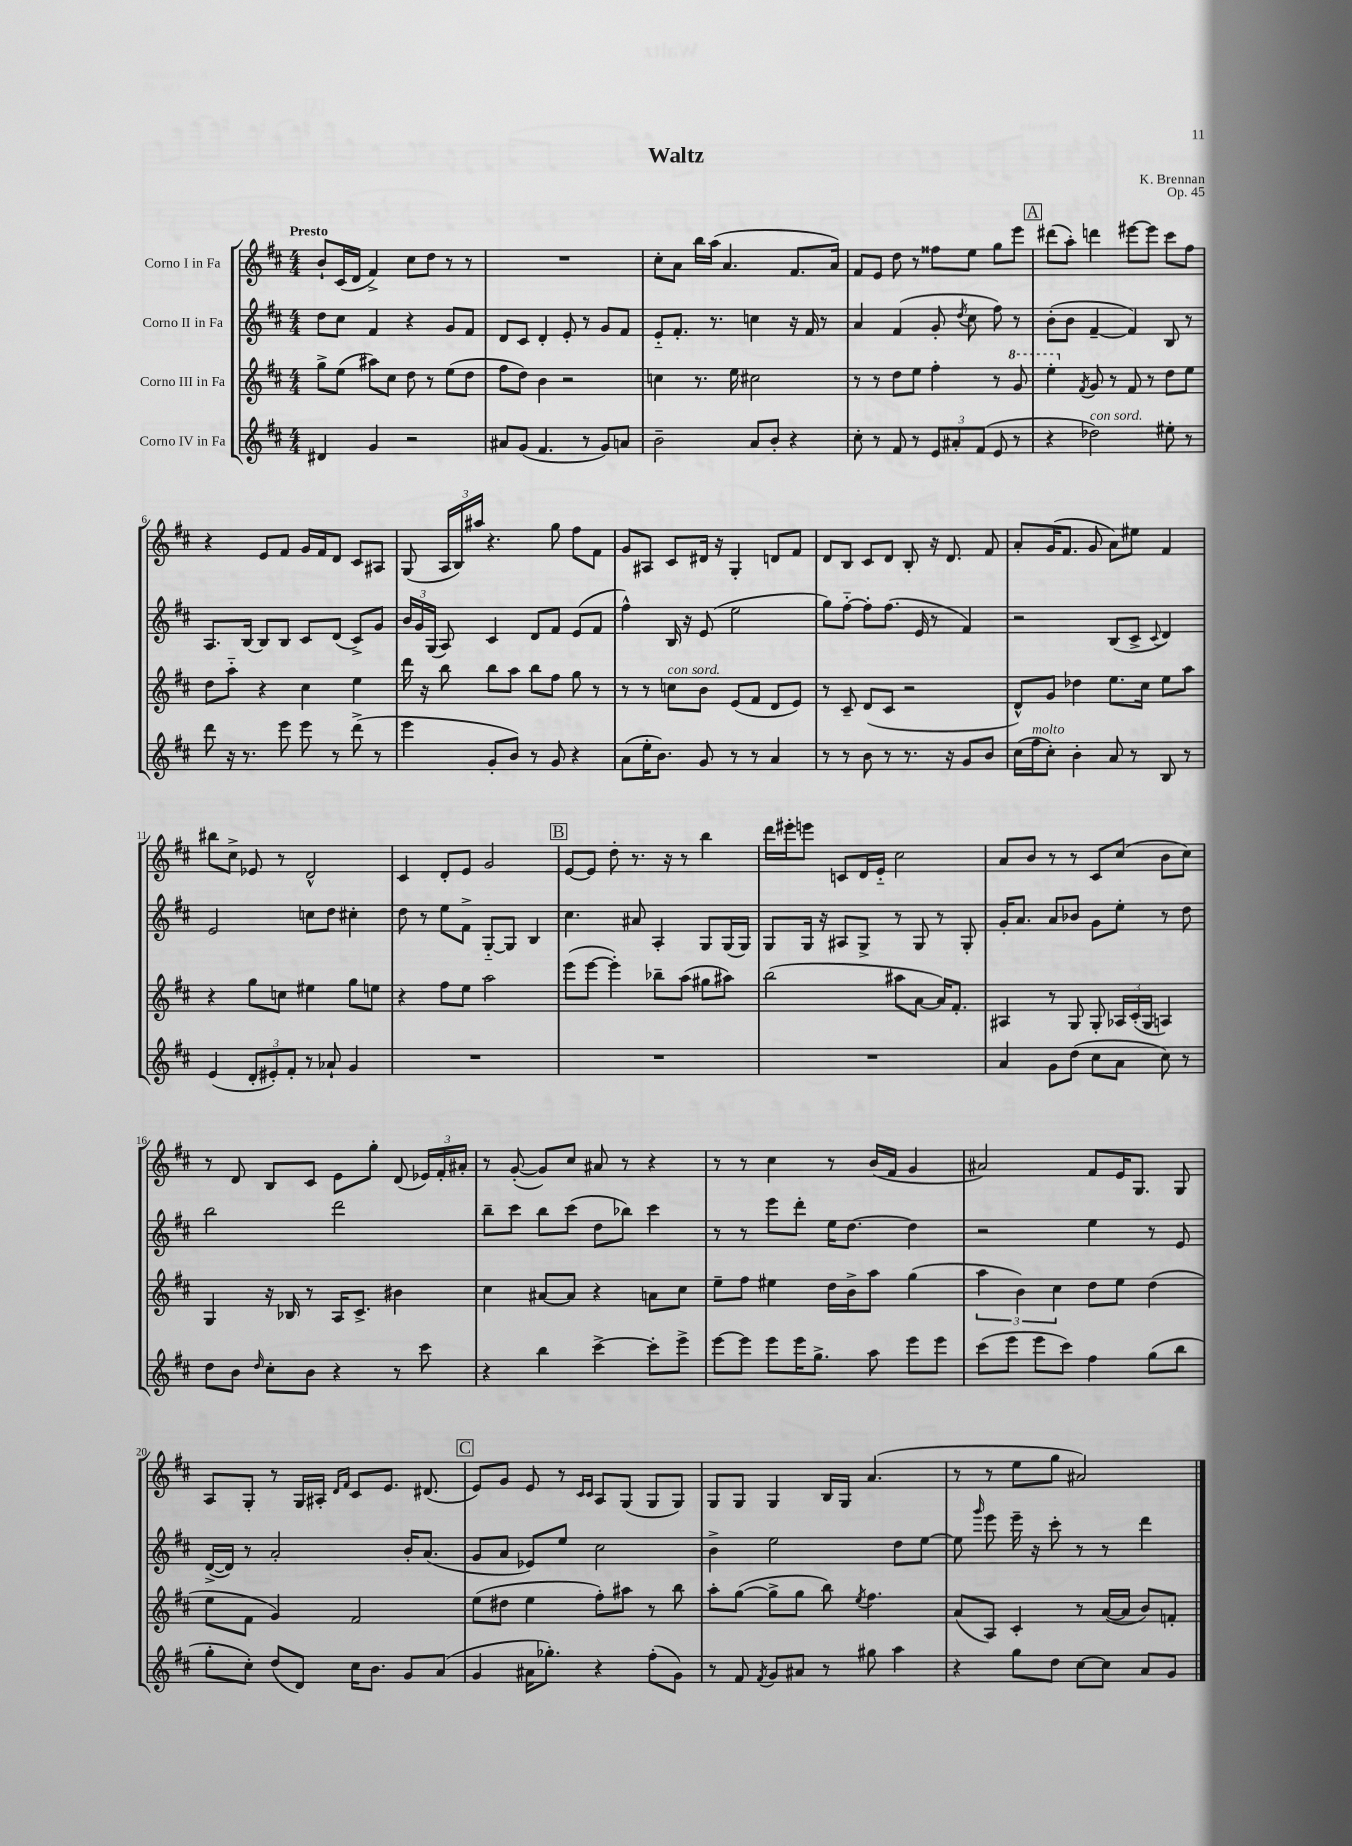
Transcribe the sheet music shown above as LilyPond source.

\header { title = "Waltz" composer = "K. Brennan" opus = "Op. 45" }
<<
\new StaffGroup <<
\new Staff = "s0" \with { instrumentName = "Corno I in Fa" } {
    \clef treble \key d \major \numericTimeSignature \time 4/4 \tempo "Presto"
    \autoBeamOff b'8[-! cis'16( d'16] fis'4->) cis''8[ d''8] r8 r8 |
    R1 |
    cis''8[-. a'8] b''16[ a''16]( a'4. fis'8.[ a'16]) |
    fis'8[ e'8] d''8 r8 fisis''8[ e''8] g''8[ e'''8] |
    \mark \markup { \box "A" } dis'''8[( a''8]-.) d'''4 eis'''8[~ eis'''8] cis'''8[ fis''8] |
    r4 e'8[ fis'8] g'16[ fis'16 d'8] cis'8[ ais8] |
    g8( \tuplet 3/2 { a16[ b16) ais''16] } r4. g''8 fis''8[ fis'8] |
    g'8[ ais8] cis'8[ dis'16] r16 g4-. d'8[ fis'8] |
    d'8[ b8] cis'8[ d'8] b8-. r16 d'8. fis'8 |
    a'8[-. g'16( fis'8.] g'8 a'8[) eis''8] fis'4 |
    bis''8[ cis''8]-> ees'8 r8 d'2-^ |
    cis'4 d'8[-. e'8] g'2 |
    \mark \markup { \box "B" } e'8[~ e'8] d''8-. r8. r16 r8 b''4 |
    d'''16[ eis'''16-. e'''8] c'8[ d'16 e'16]-_ cis''2 |
    a'8[ b'8] r8 r8 cis'8[ cis''8]( b'8[ cis''8]) |
    r8 d'8 b8[ cis'8] e'8[ g''8]-. d'8( \tuplet 3/2 { ees'16[) fis'16-. ais'16]-. } |
    r8 g'8~-.( g'8[) cis''8] ais'8 r8 r4 |
    r8 r8 cis''4 r8 b'16[( fis'16] g'4 |
    ais'2) fis'8[ e'16 g8.] g8 |
    a8[ g8]-. r8 g16[ ais16]-. \grace { d'16[ fis'16] } cis'8[ e'8.] dis'8.( |
    \mark \markup { \box "C" } e'8[) g'8] e'8 r8 \grace { cis'16[ cis'16] } a8[ g8]( g8[ g8]) |
    g8[ g8] g4 b16[ g16] a'4.( |
    r8 r8 e''8[ g''8] ais'2) \bar "|." |
}
\new Staff = "s1" \with { instrumentName = "Corno II in Fa" } {
    \clef treble \key d \major \numericTimeSignature \time 4/4
    \autoBeamOff d''8[ cis''8] fis'4 r4 g'8[ fis'8] |
    d'8[ cis'8] d'4-. e'8-. r8 g'8[ fis'8] |
    e'8[-_ fis'8.]-. r8. c''4 r16 fis'16 r8 |
    a'4 fis'4( g'8-. \acciaccatura { d''8 } cis''8 fis''8) r8 |
    \mark \markup { \box "A" } b'8[-.( b'8] fis'4~-- fis'4) b8 r8 |
    a8.[ b16]~ b8[ b8] cis'8[ d'8]( cis'8[->) g'8] |
    \tuplet 3/2 { b'16[ g'16 g16]( } a8) cis'4 d'8[ fis'8] e'8[( fis'8] |
    fis''4-^) b16 r16 e'8( e''2 |
    g''8[) fis''8]~-_ fis''8[-. fis''8.]( e'16 r8 fis'4) |
    r2 b8[( cis'8]-> \appoggiatura { cis'8 } d'4) |
    e'2 c''8[ d''8] cis''4-. |
    d''8 r8 e''8[ fis'8]-> g8[~-_ g8] b4 |
    \mark \markup { \box "B" } cis''4. ais'8 a4-. g8[ g16( g16]) |
    g8[ g16] r16 ais8[ g8]-> r8 g8 r8 g8-. |
    g'16[-. a'8.] a'8[ bes'8] g'8[ e''8]-. r8 d''8 |
    b''2 d'''2 |
    b''8[-- cis'''8] b''8[ cis'''8]( d''8[ bes''8]) cis'''4 |
    r8 r8 e'''8[ d'''8]-. e''16[ d''8.]~ d''4 |
    r2 e''4 r8 e'8 |
    d'16[~->( d'16]) r8 a'2-. b'16[-. a'8.]( |
    \mark \markup { \box "C" } g'8[ a'8] ees'8[) e''8] cis''2 |
    b'4-> e''2 d''8[ e''8]~ |
    e''8 \grace { g'''16 } e'''8 e'''16-- r16 cis'''8-. r8 r8 d'''4 \bar "|." |
}
\new Staff = "s2" \with { instrumentName = "Corno III in Fa" } {
    \clef treble \key d \major \numericTimeSignature \time 4/4
    \autoBeamOff g''8[-> e''8]( ais''8[) cis''8] d''8 r8 e''8[( d''8] |
    fis''8[ d''8]) b'4 r2 |
    c''4 r8. e''16 cis''2 |
    r8 r8 d''8[ e''8] fis''4-. r8 \ottava #1 g''8 |
    \mark \markup { \box "A" } e'''4-. \ottava #0 \acciaccatura { fis'8 } g'8 r8 fis'8 r8 d''8[ e''8] |
    d''8[ a''8]-_ r4 cis''4 e''4 |
    d'''16 r16 b''8 b''8[ a''8] b''8[ fis''8] g''8 r8 |
    r8 r8 c''8[^\markup { \italic "con sord." } b'8] e'8[( fis'8] d'8[ e'8]) |
    r8 cis'8-- d'8[( cis'8] r2 |
    d'8[-^) g'8] des''4 e''8.[ cis''16] e''8[ a''8] |
    r4 g''8[ c''8] eis''4 g''8[ e''8] |
    r4 fis''8[ e''8] a''2 |
    \mark \markup { \box "B" } e'''8[( e'''8]~ e'''4-.) bes''8[-- a''8]( gis''8[ ais''8]) |
    b''2( ais''8[ a'8]~ a'16[) fis'8.]-. |
    ais4 r8 g8 g8-. \tuplet 3/2 { aes16[ cis'16-.( g16] } a4) |
    g4 r16 bes16 r8 a16[ cis'8.]-> bis'4 |
    cis''4 ais'8[~ ais'8] r4 a'8[ cis''8] |
    e''8[-- fis''8] eis''4 d''16[ b'16-> a''8] g''4( |
    \tuplet 3/2 { a''4 b'4) cis''4 } d''8[ e''8] d''4( |
    e''8[ fis'8] g'4) fis'2 |
    \mark \markup { \box "C" } e''8[( dis''8] e''4 fis''8[-.) ais''8] r8 b''8 |
    a''8[-. g''8]~( g''8[-> g''8] b''8) \acciaccatura { e''8 } fis''4. |
    a'8[( a8]) cis'4-. r8 a'16[~( a'16] b'8[) f'8]-. \bar "|." |
}
\new Staff = "s3" \with { instrumentName = "Corno IV in Fa" } {
    \clef treble \key d \major \numericTimeSignature \time 4/4
    \autoBeamOff dis'4 g'4 r2 |
    ais'8[ g'8]( fis'4. r8 g'8[) a'8] |
    b'2-- a'8[ b'8]-. r4 |
    cis''8-. r8 fis'8 r8 \tuplet 3/2 { e'8[ ais'8-. fis'8]( } e'8 r8 |
    \mark \markup { \box "A" } r4 des''2^\markup { \italic "con sord." }) eis''8-. r8 |
    d'''8 r16 r8. e'''8 e'''8 r8 d'''8->( r8 |
    e'''4 g'8[-. b'8]) r8 g'8 r4 |
    a'8[( e''16-. b'8.]) g'8 r8 r8 a'4 |
    r8 r8 b'8 r8 r8. r16 g'8[ b'8] |
    cis''16[( fis''16^\markup { \italic "molto" } cis''8]-.) b'4-. a'8 r8 b8 r8 |
    e'4( \tuplet 3/2 { d'8[-. eis'8-.) fis'8]-. } r8 aes'8-! g'4 |
    R1 |
    \mark \markup { \box "B" } R1 |
    R1 |
    a'4 g'8[ d''8]( cis''8[ a'8] cis''8) r8 |
    d''8[ b'8] \grace { d''16 } cis''8[-. b'8] r4 r8 cis'''8 |
    r4 b''4 cis'''4~-> cis'''8[-. e'''8]-> |
    e'''8[~ e'''8] e'''8[ e'''16 g''8.]-> a''8 e'''8[ e'''8] |
    cis'''8[( e'''8] e'''8[ cis'''8]) fis''4 g''8[( b''8] |
    g''8[-. cis''8]-.) d''8[( d'8]) cis''16[ b'8.] g'8[ a'8]( |
    \mark \markup { \box "C" } g'4 ais'16[ ges''8.]-.) r4 fis''8[-.( g'8]) |
    r8 fis'8 \acciaccatura { fis'8 } g'8[ ais'8] r8 gis''8 a''4 |
    r4 g''8[ d''8] cis''8[~ cis''8] a'8[ g'8] \bar "|." |
}
>>
>>
